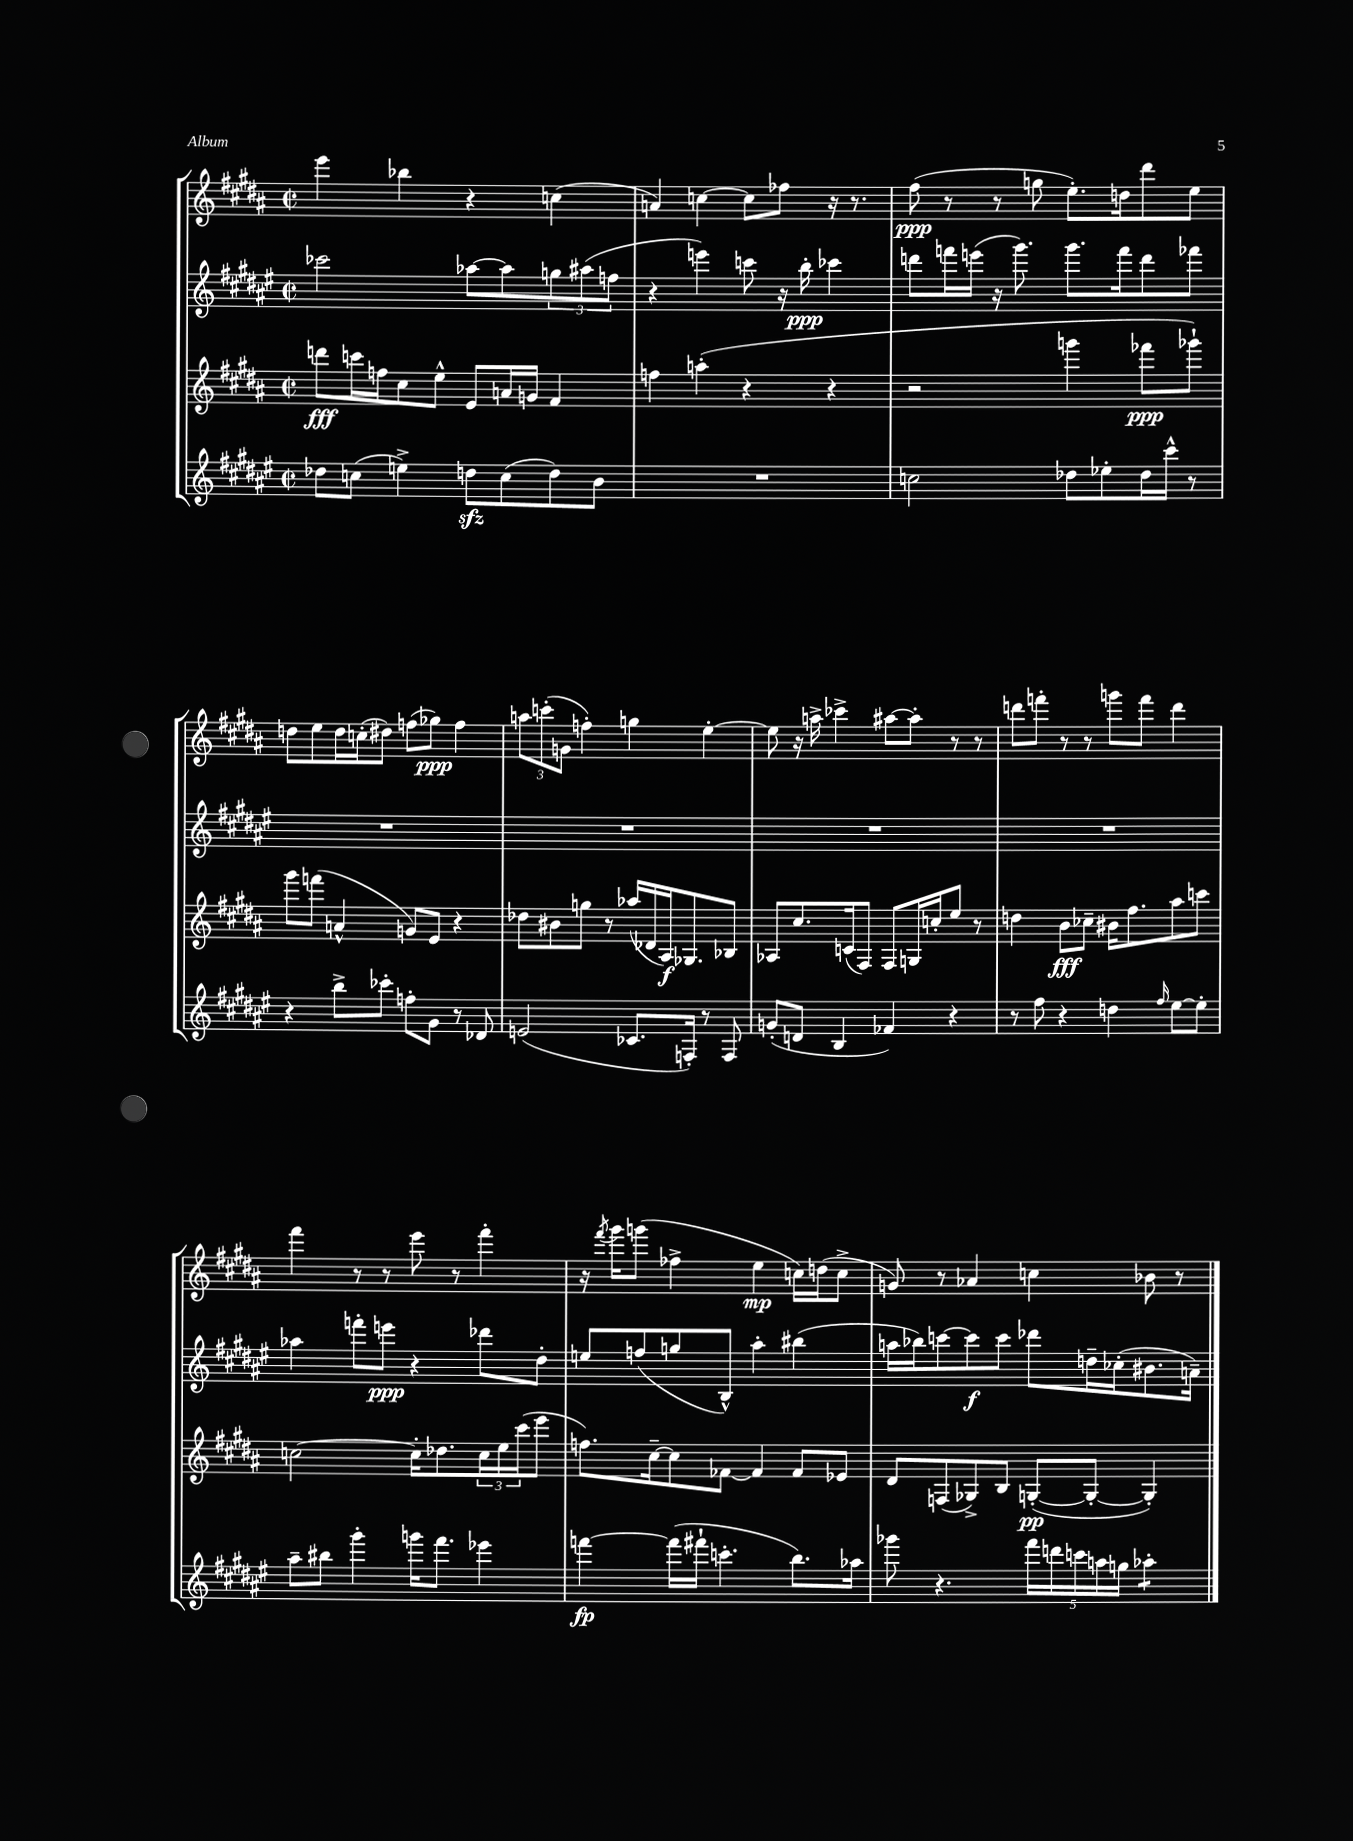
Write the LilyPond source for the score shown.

<<
\new StaffGroup <<
\new Staff = "s0" {
    \clef treble \key b \major \defaultTimeSignature \time 2/2
    e'''4 bes''4 r4 c''4( |
    a'4) c''4~ c''8 fes''8 r16 r8. |
    fis''8\ppp( r8 r8 g''8 e''8.-.) d''16 dis'''8 e''8 |
    d''8 e''8 d''16 c''16-.( dis''8) f''8( ges''8\ppp) f''4 |
    \tuplet 3/2 { a''8 c'''8-.( g'8 } f''4-.) g''4 e''4~-. |
    e''8 r16 a''16-> ces'''4-> ais''8~ ais''8-. r8 r8 |
    d'''8 f'''8-. r8 r8 g'''8 f'''8 d'''4 |
    fis'''4 r8 r8 e'''8 r8 fis'''4-. |
    r16 \acciaccatura { fis'''8 } gis'''16 g'''8( fes''4-> e''4\mp c''16) d''16( c''8-> |
    g'8) r8 aes'4 c''4 bes'8 r8 \bar "|." |
}
\new Staff = "s1" {
    \clef treble \key fis \major \defaultTimeSignature \time 2/2
    ces'''2 aes''8~ aes''8 \tuplet 3/2 { g''8 ais''8( f''8 } |
    r4 e'''4) c'''8 r16 b''16-.\ppp ces'''4 |
    d'''8 f'''16 e'''16( r16 gis'''8.) gis'''8. f'''16 d'''8 fes'''8 |
    R1 |
    R1 |
    R1 |
    R1 |
    aes''4 f'''8-. e'''8\ppp r4 des'''8 dis''8-. |
    e''8 f''8( g''8 b8-^) ais''4-. bis''4( |
    a''16 bes''16) c'''8~ c'''8\f c'''8 des'''8 d''16-- ces''16-.( bis'8. a'16--) \bar "|." |
}
\new Staff = "s2" {
    \clef treble \key b \major \defaultTimeSignature \time 2/2
    d'''8\fff c'''16 f''16 cis''8 e''8-^ e'8 a'16 g'16 fis'4 |
    f''4 a''4-.( r4 r4 |
    r2 g'''4 fes'''8\ppp ges'''8-!) |
    gis'''8 f'''8( a'4-^ g'8) e'8 r4 |
    des''8 bis'8 g''8 r8 aes''16( des'16 ais16\f) ges8. bes8 |
    aes8 cis''8. c'16( fis8) fis8 g16 c''16-. e''8 r8 |
    d''4 b'8\fff ces''8-- bis'16 fis''8. ais''8 c'''8 |
    c''2~ c''16-. des''8. \tuplet 3/2 { c''16 e''16 cis'''16( } e'''8 |
    f''8.) cis''16~-- cis''8 fes'8~ fes'4 fes'8 ees'8 |
    dis'8 f8( ges8->) b8 g8~-.\pp( g8~-. g4-.) \bar "|." |
}
\new Staff = "s3" {
    \clef treble \key fis \major \defaultTimeSignature \time 2/2
    des''8 c''8( e''4->) d''8\sfz c''8( d''8) b'8 |
    R1 |
    c''2 des''8 ees''8-. des''16 cis'''16-^ r8 |
    r4 b''8-> ces'''8-. f''8-. gis'8 r8 des'8 |
    e'2( ces'8. f16-.) r8 f8 |
    g'8-.( d'8 b4 fes'4) r4 |
    r8 fis''8 r4 d''4 \grace { fis''16 } eis''8~ eis''8-. |
    ais''8-- bis''8 gis'''4-. g'''16 fis'''8. ees'''4 |
    f'''4~\fp f'''16( fis'''16-! c'''4.-. b''8.) aes''16 |
    ges'''8 r4. \tuplet 5/4 { fis'''16 d'''16 c'''16 a''16 g''16 } aes''4:8-. \bar "|." |
}
>>
>>
\layout { \context { \Score \remove "Bar_number_engraver" } }
